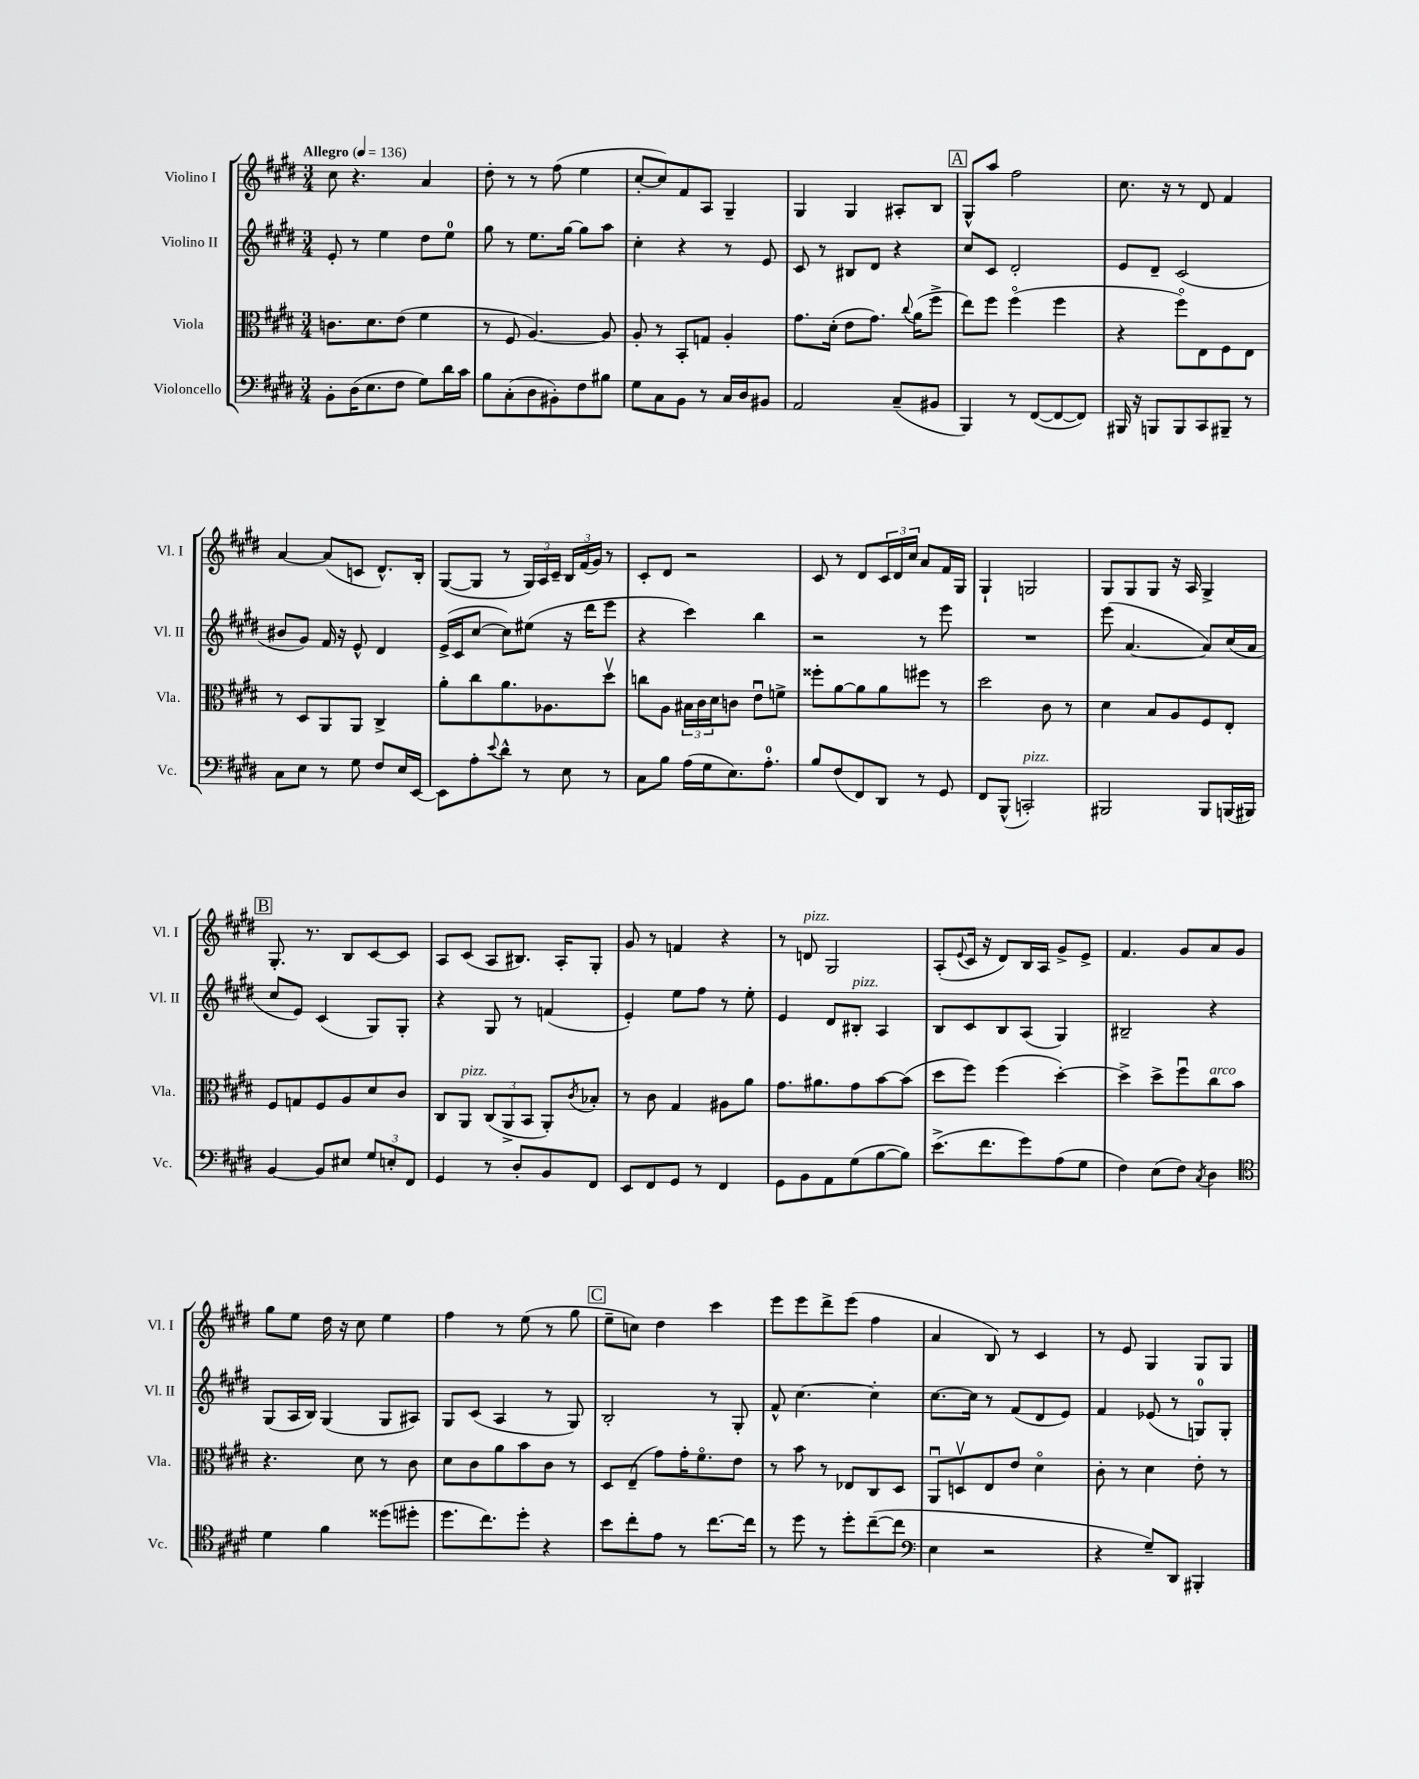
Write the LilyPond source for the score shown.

<<
\new StaffGroup <<
\new Staff = "s0" \with { instrumentName = "Violino I" shortInstrumentName = "Vl. I" } {
    \clef treble \key e \major \numericTimeSignature \time 3/4 \tempo "Allegro" 4 = 136
    cis''8 r4. a'4 |
    dis''8-. r8 r8 fis''8( e''4 |
    cis''8~-. cis''8) fis'8 a8 gis4-- |
    gis4 gis4 ais8-. b8 |
    \mark \markup { \box "A" } gis8-^ a''8 fis''2 |
    cis''8. r16 r8 dis'8 fis'4 |
    a'4~ a'8( c'8 dis'8.-^) b16-. |
    gis8~( gis8 r8 \tuplet 3/2 { gis16) a16 cis'16-- } \tuplet 3/2 { b16 fis'16( gis'16) } r8 |
    cis'8-. dis'8 r2 |
    cis'8 r8 dis'8 \tuplet 3/2 { cis'16 dis'16 cis''16 } a'8 fis'16 gis16 |
    gis4-! g2 |
    gis8 gis8 gis8 r16 a16 gis4-> |
    \mark \markup { \box "B" } gis8.-. r8. b8 cis'8~ cis'8 |
    a8 cis'8( a8 bis8.) a16-. gis8-. |
    gis'8 r8 f'4 r4 |
    r8 d'8^\markup { \italic "pizz." } gis2 |
    a8-.( \appoggiatura { e'8 } cis'16 r16 dis'8) b16 a16 gis'8-> e'8-> |
    fis'4. gis'8 a'8 gis'8 |
    gis''8 e''8 dis''16 r16 cis''8 e''4 |
    fis''4 r8 e''8( r8 gis''8 |
    \mark \markup { \box "C" } e''8-- c''8) dis''4 cis'''4 |
    e'''8 e'''8 dis'''8-> e'''8( fis''4 |
    a'4 b8) r8 cis'4 |
    r8 e'8 gis4 gis8 gis8 \bar "|." |
}
\new Staff = "s1" \with { instrumentName = "Violino II" shortInstrumentName = "Vl. II" } {
    \clef treble \key e \major \numericTimeSignature \time 3/4
    e'8-. r8 e''4 dis''8 e''8-0 |
    gis''8 r8 e''8. gis''16~ gis''8 a''8 |
    cis''4-. r4 r8 e'8 |
    cis'8 r8 bis8 dis'8 r4 |
    \mark \markup { \box "A" } cis''8 cis'8 dis'2-. |
    e'8 dis'8-- cis'2( |
    bis'8 gis'8) fis'16 r16 e'8-^ dis'4 |
    e'16->( cis'16 cis''8~ cis''8) eis''8( r16 dis'''16 e'''8 |
    r4 cis'''4) b''4 |
    r2 r8 e'''8 |
    R2. |
    e'''8( a'4.~ a'8) cis''16( a'16 |
    \mark \markup { \box "B" } cis''8 e'8) cis'4( gis8) gis8-. |
    r4 gis8 r8 f'4( |
    e'4-.) e''8 fis''8 r8 e''8-. |
    e'4 dis'8 bis8-.^\markup { \italic "pizz." } a4 |
    b8 cis'8 b8 a8( gis4) |
    bis2-- r4 |
    gis8( a16 b16) gis4( gis8 ais8) |
    gis8 cis'8( a4 r8 gis8) |
    \mark \markup { \box "C" } b2-. r8 gis8-. |
    fis'8-^ cis''4.~ cis''4-. |
    cis''8.~ cis''16 r8 fis'8( dis'8 e'8) |
    fis'4 ees'8( r8 g8-0) g8-. \bar "|." |
}
\new Staff = "s2" \with { instrumentName = "Viola" shortInstrumentName = "Vla." } {
    \clef alto \key e \major \numericTimeSignature \time 3/4
    c'8. dis'8. e'8( fis'4 |
    r8 fis8 a4.~) a8 |
    a8-. r8 b,8-. g8 a4-. |
    gis'8. dis'16-.( e'8 gis'8.) \appoggiatura { cis''8 } a'16( fis''8-> |
    \mark \markup { \box "A" } e''8) fis''8 fis''4\flageolet( fis''4 |
    r4 fis''8\flageolet) e8 fis8 e8 |
    r8 dis8 a,8 a,8 cis4-> |
    a'8-. cis''8 a'8. aes8. dis''8\upbow |
    c''8 a8 \tuplet 3/2 { bis16 cis'16 dis'16 } c'8 e'8\downbow f'8-> |
    fisis''8-. a'8~ a'8 a'8 fis''8 r8 |
    dis''2 cis'8 r8 |
    dis'4 b8 a8 fis8 e8-. |
    \mark \markup { \box "B" } fis8 g8 fis8 a8 dis'8 cis'8 |
    cis8 a,8^\markup { \italic "pizz." } \tuplet 3/2 { cis8( a,8-> b,8 } a,8-.) \acciaccatura { cis'8 } bes8-. |
    r8 cis'8 gis4 ais8 a'8 |
    gis'8. ais'8. gis'8 b'8~ b'8( |
    dis''8 fis''8) fis''4( dis''4~-.) |
    dis''4-> dis''8-> fis''8\downbow cis''8^\markup { \italic "arco" } b'8 |
    r4. dis'8 r8 cis'8 |
    dis'8 cis'8 a'8 b'8 cis'8 r8 |
    \mark \markup { \box "C" } dis8 e8--( gis'8) gis'16-. fis'8.\flageolet e'8 |
    r8 b'8 r8 ees8 cis8 dis8 |
    a,8\downbow d8\upbow e8 e'8 dis'4\flageolet |
    cis'8-. r8 dis'4 e'8-. r8 \bar "|." |
}
\new Staff = "s3" \with { instrumentName = "Violoncello" shortInstrumentName = "Vc." } {
    \clef bass \key e \major \numericTimeSignature \time 3/4
    b,8-. dis16( e8. fis8 gis8) dis'16 cis'16 |
    b8 cis8-.( dis8 bis,8-.) fis8 bis8 |
    gis8 cis8 b,8 r8 cis16 dis16 bis,8 |
    a,2 cis8--( bis,8 |
    \mark \markup { \box "A" } b,,4) r8 fis,8~( fis,8~ fis,8) |
    bis,,16 r16 b,,8 b,,8 cis,8 bis,,8-- r8 |
    cis8 e8 r8 gis8 fis8 e16 e,16~ |
    e,8 a8-. \appoggiatura { e'8 } dis'8-^ r8 e8 r8 |
    cis8 b8 a16( gis16 e8.) a8.-0-. |
    b8 fis8( fis,8) dis,8 r8 gis,8 |
    fis,8 b,,8-^( c,2-.^\markup { \italic "pizz." }) |
    bis,,2 bis,,8 b,,16( bis,,16) |
    \mark \markup { \box "B" } b,4~ b,8 eis8 \tuplet 3/2 { gis8 e8-. fis,8 } |
    gis,4 r8 dis8-. b,8 fis,8 |
    e,8 fis,8 gis,8 r8 fis,4 |
    gis,8 b,8 a,8 gis8( b8~ b8) |
    e'8.->( fis'8. gis'8) a8( gis8 |
    fis4) e8( fis8) \acciaccatura { cis8 } dis4 |
    \clef tenor dis'4 fis'4 disis''8( dis''8-. |
    dis''8. cis''8.) dis''8-. r4 |
    \mark \markup { \box "C" } b'8 cis''8-. e'8 r8 cis''8.~ cis''16 |
    r8 dis''8 r8 dis''8-. cis''8~--( cis''8 |
    \clef bass e4 r2 |
    r4 gis8--) dis,8 bis,,4-. \bar "|." |
}
>>
>>
\layout { \context { \Score \remove "Bar_number_engraver" } }
